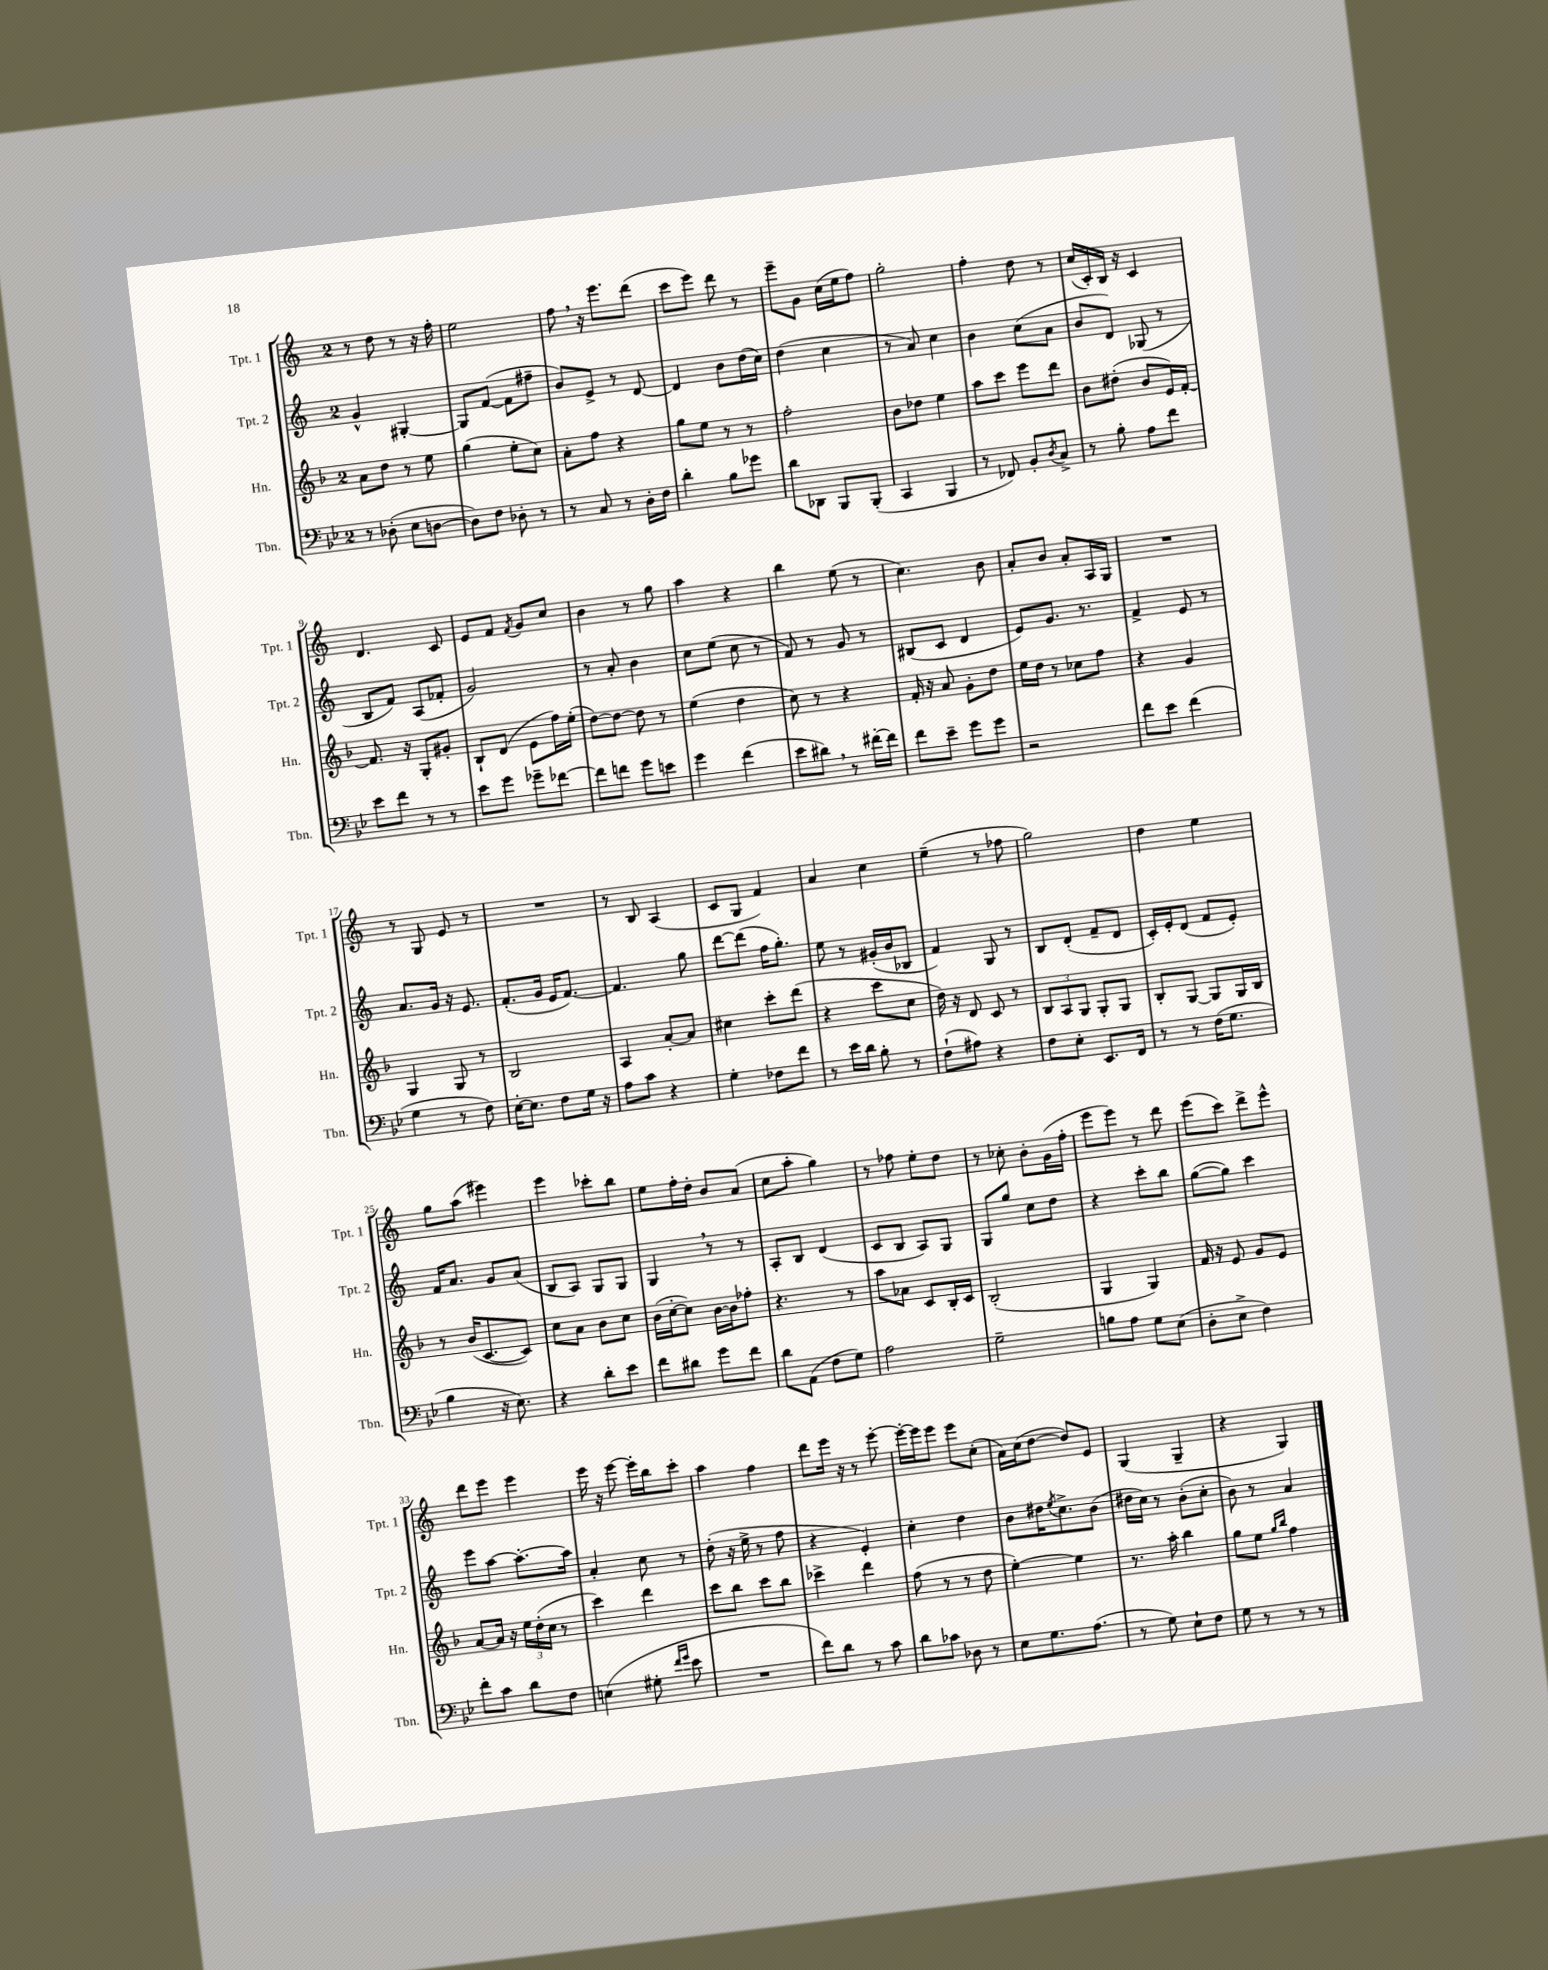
<<
\new StaffGroup <<
\new Staff = "s0" \with { instrumentName = "Tpt. 1" shortInstrumentName = "Tpt. 1" } {
    \clef treble \key c \major \once \override Staff.TimeSignature.style = #'single-digit \time 2/4
    r8 d''8 r8 r16 f''16-. |
    e''2 |
    f''8 \breathe r16 e'''8. d'''8( |
    c'''8 e'''8) d'''8 r8 |
    e'''8-- g'8 c''16( e''16 f''8) |
    g''2-. |
    f''4-. d''8 r8 |
    c''16( c'16-.) b16 r16 c'4 |
    d'4. c'8 |
    e'8 f'8 \acciaccatura { f'8 } g'8 c''8 |
    b'4 r8 g''8 |
    a''4 r4 |
    b''4 e''8( r8 |
    c''4.) b'8 |
    a'8-. b'8 a'8-. a16 g16 |
    R2 |
    r8 g8 e'8 r8 |
    R2 |
    r8 b8 a4( |
    c'8 g8 f'4) |
    a'4 c''4 |
    e''4--( r8 fes''8 |
    g''2) |
    d''4 e''4 |
    g''8 a''8( eis'''4) |
    e'''4 ces'''8-. b''8 |
    e''8 f''16-. d''16-. b'8 a'8( |
    c''8 a''8-. g''4) |
    r8 fes''8 e''8-. d''8 |
    r8 ces''8-. b'8-. g'16( f''16-. |
    e'''8 e'''8) r8 d'''8 |
    e'''8( c'''8) d'''8-> e'''8-^ |
    d'''8 e'''8 e'''4 |
    e'''16 r16 e'''8~ e'''16-. b''16 c'''8-. |
    a''4 f''4 |
    d'''8 e'''16 r16 r8 e'''8~-. |
    e'''16~-. e'''16 e'''8 e'''8 c''8-.( |
    a'16) c''16( d''8~ d''8) e'8 |
    g4( g4-- |
    r4 g4) \bar "|." |
}
\new Staff = "s1" \with { instrumentName = "Tpt. 2" shortInstrumentName = "Tpt. 2" } {
    \clef treble \key c \major \once \override Staff.TimeSignature.style = #'single-digit \time 2/4
    g'4-^ gis4~-. |
    gis8 f'8~( f'8 fis''8-- |
    b'8) e'8-> r8 d'8~ |
    d'4 b'8 d''16( c''16) |
    d''4( c''4 |
    r8 a'8) c''4 |
    b'4 c''8( a'8 |
    b'8 d'8) ges8( r8 |
    b8 f'8) a8( fes'8-. |
    g'2) |
    r8 a'8-. b'4 |
    c''8 e''8( c''8 r8 |
    f'8) r8 g'8 r8 |
    bis8( c'8 d'4 |
    e'8) g'8. r8. |
    f'4-> e'8 r8 |
    a'8. g'16 r16 e'8. |
    f'8.-.( g'16 e'16 f'8.~) |
    f'4. g''8 |
    d'''8~ d'''8( f''16 g''8.-.) |
    e''8 r8 gis'16-.( b'16 bes8 |
    f'4) g8 r8 |
    b8 d'8-.( f'8-- d'8 |
    c'16-.) e'16-. d'8( f'8 e'8-.) |
    f'16 a'8. g'8 a'8( |
    b8 a8) g8 g8 |
    g4 \breathe r8 r8 |
    a8-. b8 d'4( |
    c'8 b8 a8) g8 |
    g8 g''8 c''8 d''8 |
    r4 c'''8-. b''8 |
    g''8~( g''8) c'''4 |
    e'''8 a''8~ a''8.~-. a''16 |
    a'4-. c''8 r8 |
    d''8-.( r16 e''16-> r8 f''8 |
    r4 e'4-.) |
    c''4-. d''4 |
    b'8 dis''16 \acciaccatura { e''8 } c''8.-> b'8( |
    dis''16 c''16) r8 b'8-.( c''8-. |
    b'8) r8 a'4 \bar "|." |
}
\new Staff = "s2" \with { instrumentName = "Hn." shortInstrumentName = "Hn." } {
    \clef treble \key f \major \once \override Staff.TimeSignature.style = #'single-digit \time 2/4
    a'8 d''8 r8 e''8 |
    g''4( e''8-. c''8) |
    a'8-. f''8 r4 |
    g''8 e''8 r8 r8 |
    f''2-. |
    bes'8 des''8 e''4 |
    a''8 c'''8 e'''8 d'''8 |
    bes'8 dis''8-.( bes'8 e'16) f'16~-. |
    f'8. r16 g8-. gis'8-. |
    bes8-! d'8( e'8 f''16) e''16-.( |
    d''8~) d''8~ d''8 r8 |
    e''4( d''4 |
    c''8) r8 r4 |
    f'16-. r16 a'8 g'8-. d''8 |
    e''16 d''16 r8 ces''8 f''8 |
    r4 g'4 |
    g4 g8 r8 |
    bes2 |
    a4 a'8~-. a'8 |
    cis''4 c'''8-. d'''8( |
    r4 c'''8 c''8 |
    d''16) r16 d'8 c'8 r8 |
    \tuplet 3/2 { bes8 a8 g8 } g8-. g8 |
    bes8-. g8~ g8 g16 bes16 |
    r8 bes'16( c'8.~ c'8) |
    c''8 a'8 bes'8 c''8 |
    bes'16( c''16~-. c''8) bes'16~ bes'16 fes''8-. |
    r4. r8 |
    a''8 aes'8 c'8 bes16-. c'16 |
    bes2-.( |
    g4 g4) |
    f'16 r16 e'8 g'8 e'8 |
    a'8~ a'16 r16 \tuplet 3/2 { e''16 d''16-.( c''16 } r8 |
    c'''4) d'''4 |
    c'''8 bes''8 c'''8 bes''8 |
    ces'''4-> d'''4 |
    f''8( r8 r8 d''8 |
    e''4~-.) e''4 |
    r8. a''16-. bes''4 |
    g''8 e''8 \grace { g''16 bes''16 } f''4 \bar "|." |
}
\new Staff = "s3" \with { instrumentName = "Tbn." shortInstrumentName = "Tbn." } {
    \clef bass \key bes \major \once \override Staff.TimeSignature.style = #'single-digit \time 2/4
    r8 des8-.( ees8 d8~ |
    d8) f8 des8-. r8 |
    r8 c8 r8 d16-. f16 |
    d'4-. bes8 ges'8 |
    d'8 des,8 bes,,8 bes,,8-.( |
    c,4 bes,,4 |
    r8 fes,8) bes,8-. \acciaccatura { d8 } c8-> |
    r8 bes8-. a8 f'8 |
    ees'8 f'8 r8 r8 |
    ees'8 g'8 ges'8-- fes'8~ |
    fes'8 f'8 g'8 e'8 |
    g'4 f'4( |
    ees'8 dis'8) \breathe r8 fis'16~-. fis'16 |
    f'8 ees'8-- g'8 g'8 |
    r2 |
    f'8 ees'8 f'4( |
    g4 r8 f8) |
    ees16~-. ees8. f8 g16 r16 |
    a8 c'8 r4 |
    g4-. fes8 f'8 |
    r8 ees'16 d'16 bes8-. r8 |
    f8-!( ais8) r4 |
    f8 ees8-. ees,8. f,16 |
    r8 r8 f16( g8. |
    bes4 r16 ees8.) |
    r4 d'8-. ees'8 |
    f'8 dis'8 g'8 f'8 |
    d'8 a,8( f8 g8) |
    a2 |
    g2-- |
    b8 a8 g8 ees8( |
    d8-. ees8-> f4) |
    f'8-. c'8 d'8 f8 |
    e4( gis8-. \grace { f'16 g'16 } ees'8 |
    R2 |
    f'8) d'8 r8 c'8 |
    d'8 ces'8 des8 r8 |
    ees8 g8. a8.( |
    r8 g8) ees8-! f8 |
    g8 r8 r8 r8 \bar "|." |
}
>>
>>
